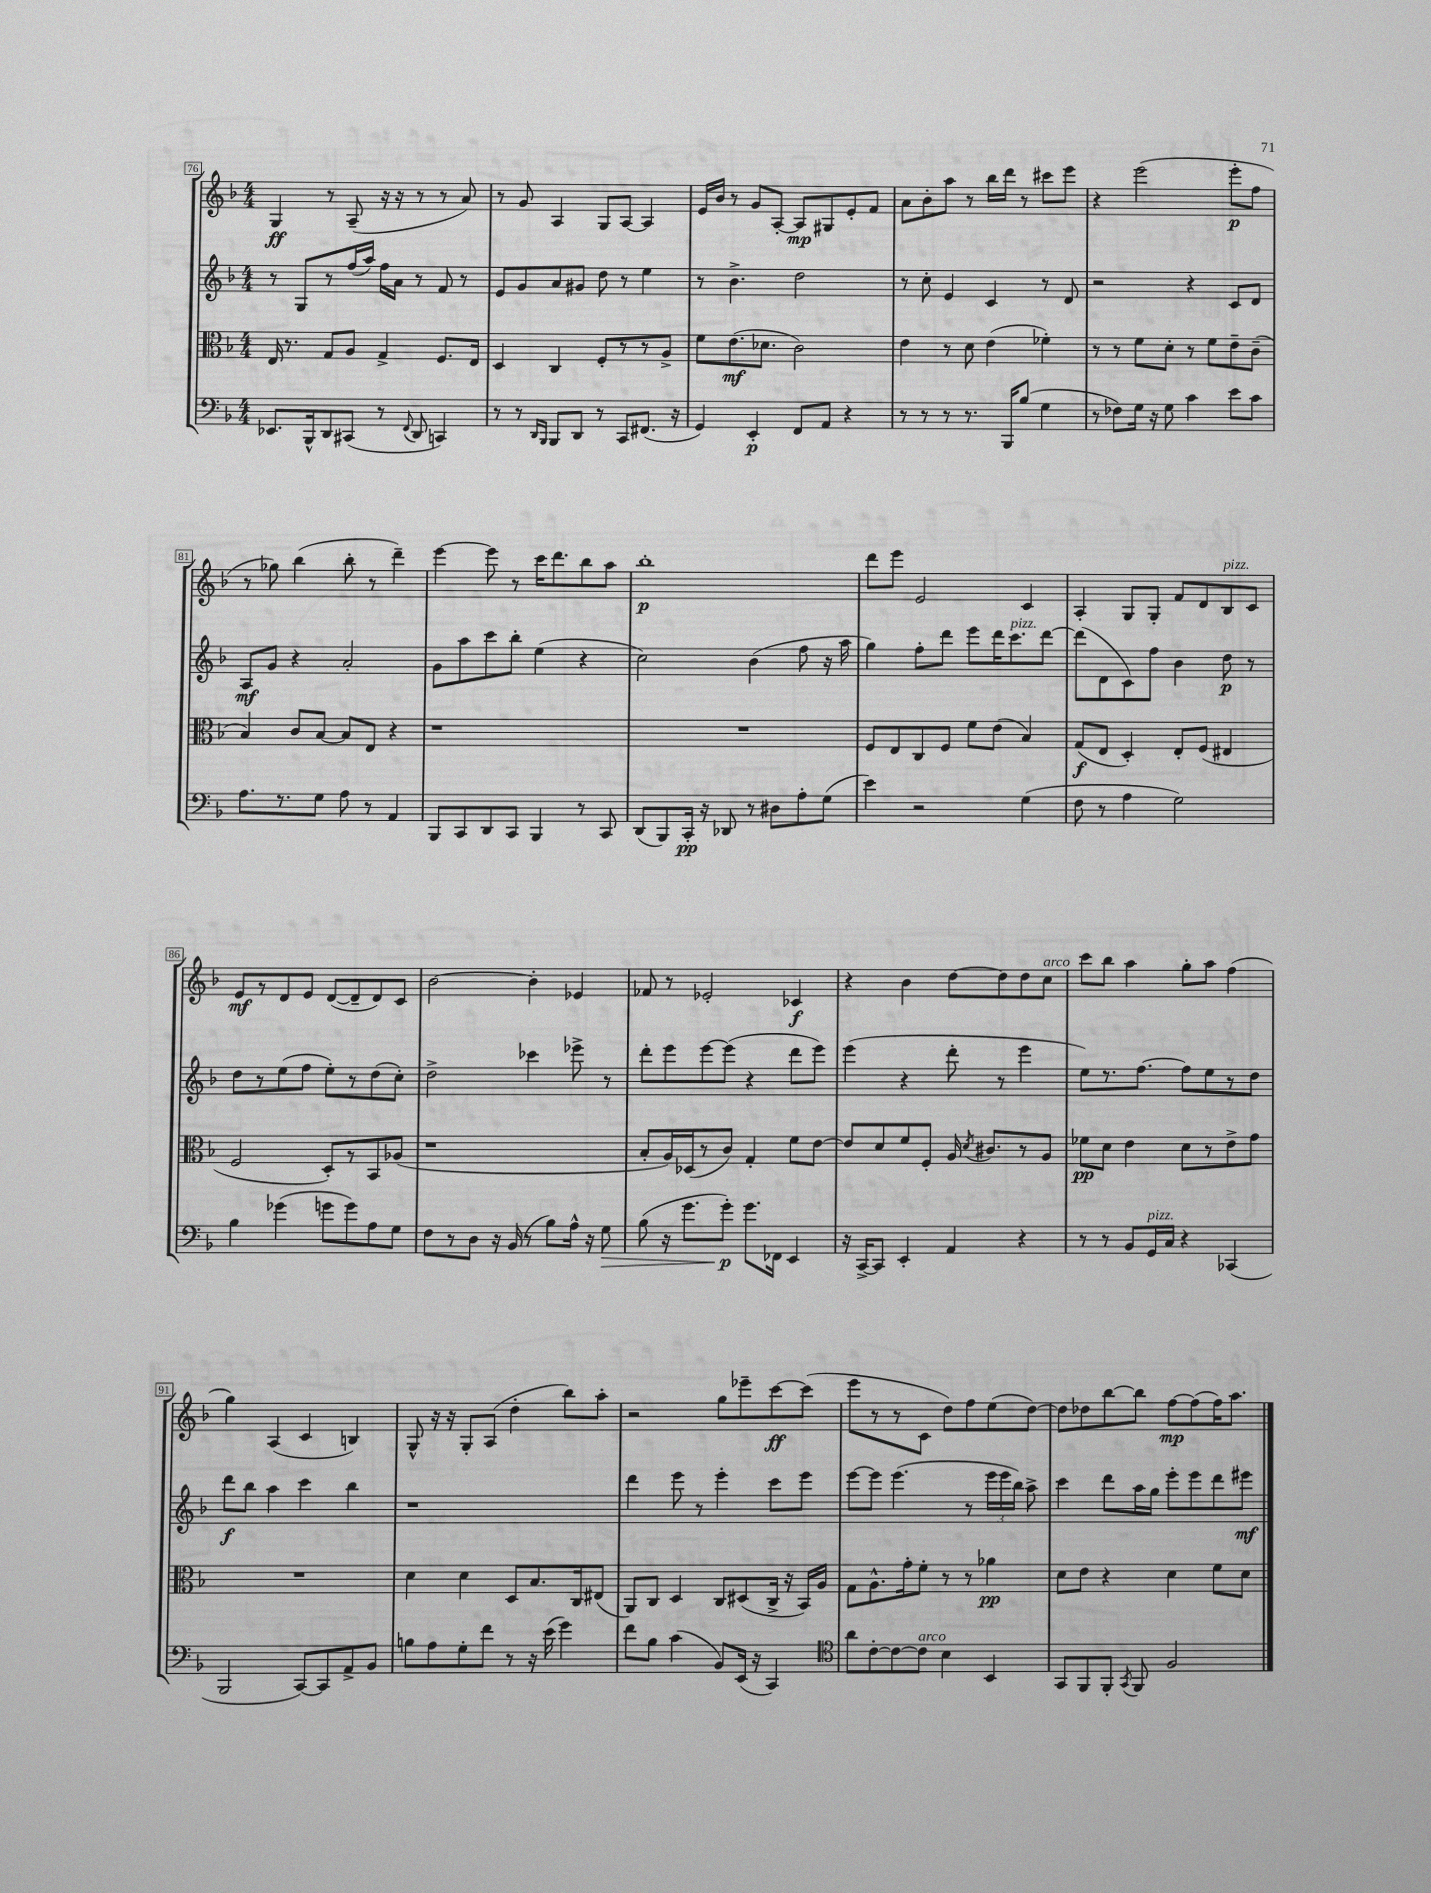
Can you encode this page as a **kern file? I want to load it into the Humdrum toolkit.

**kern	**kern	**kern	**kern
*staff4	*staff3	*staff2	*staff1
*clefF4	*clefC3	*clefG2	*clefG2
*k[b-]	*k[b-]	*k[b-]	*k[b-]
*M4/4	*M4/4	*M4/4	*M4/4
8.EE-	16E	8r	4G
.	8.r	.	.
.	.	8G	.
16BBB-^^	.	.	.
8DD	8G	8r	8r
(8CC#	8A	(16ff	(8A~
.	.	16aa)	.
8r	4G^	16ff	16r
.	.	16a	16r
8qqFF	.	.	.
8DD	.	8r	8r
4CC)	8.F	8f	8r
.	.	8r	8a)
.	16E	.	.
=	=	=	=
8r	4D	8e	8r
8r	.	8g	8g
16qqDD	.	.	.
16qqBBB-	.	.	.
8BBB-	4C	8a	4A
8DD	.	8g#	.
8r	8F'	8dd	8G
8CC	8r	8r	[8A
(8.FF#	8r	4ee	4A]
.	8A^	.	.
16r	.	.	.
=	=	=	=
4GG)	8f	8r	16e
.	.	.	16b-
.	(8.e	4.b-^	8r
4EE'	.	.	8g
.	8.d-	.	.
.	.	.	[8A'
8FF	2c)	2dd	8A]
8AA	.	.	8G#
4r	.	.	8e'
.	.	.	8f
=	=	=	=
8r	4e	8r	8a
8r	.	8cc'	8b-'
8r	8r	4e	8aa
8.r	8d	.	8r
.	(4e	4c	16bb-
16BBB-	.	.	16ddd
(8B-	.	.	8r
4G	4f-')	8r	8ccc#
.	.	8d	8eee
=	=	=	=
8r	8r	2r	4r
8F-)	8r	.	.
16G	8f	.	(2eee
16r	.	.	.
8G	8d'	.	.
4c	8r	4r	.
.	8f	.	.
8e	8e~	8c	8eee'
8c	(8c~	8d	8ff
=	=	=	=
8.A	4B-)	8A	8r
.	.	8g	8gg-)
8.r	.	.	.
.	8c	4r	(4bb-
8G	[8B-	.	.
8A	8B-]	2a'	8bb-'
8r	8E	.	8r
4AA	4r	.	4ddd~)
=	=	=	=
8BBB-	1r	8g	[4eee
8CC	.	8aa	.
8DD	.	8ccc	8eee]
8CC	.	8bb-'	8r
4BBB-	.	(4ee	16ccc
.	.	.	8.ddd
8r	.	4r	8bb-
8CC	.	.	8aa
=	=	=	=
(8DD	1r	2cc)	1bb-'
8BBB-)	.	.	.
16CC'	.	.	.
16r	.	.	.
8DD-	.	.	.
8r	.	(4b-	.
8D#	.	.	.
8A'	.	8ff	.
(8G	.	16r	.
.	.	16aa	.
=	=	=	=
4e)	8F	4gg)	8ddd
.	8E	.	8eee
2r	8C	8ff'	2e
.	8F	8ddd	.
.	8f	8eee	.
.	(8e	16ddd	.
.	.	8.ccc	.
(4G	4B-)	.	4c
.	.	[8ddd	.
=	=	=	=
8F	(8G	(8ddd]	4A'
8r	8E	8d	.
4A	4D')	8c)	8G
.	.	8ff	8G'
2G)	8E'	4b-	8f
.	(8F	.	8d
.	4E#	8dd	8B-
.	.	8r	8c
=	=	=	=
4B-	2F	8dd	8e
.	.	8r	8r
(4g-	.	(8ee	8d
.	.	8ff	8e
8g	8D')	8ee')	([8d
8g)	8r	8r	8d~]
8A	8BB-	(8dd	8d)
8G	(8A-	8cc')	8c
=	=	=	=
8F	1r	2dd^	[2b-
8r	.	.	.
8D	.	.	.
16r	.	.	.
(16BB-	.	.	.
8r	.	4ccc-	4b-']
8B-)	.	.	.
16A^^	.	8eee-^	4e-
16r	.	.	.
8G	.	8r	.
=	=	=	=
(8B-	8B-'	8ddd'	8f-
16r	16A)	8eee	8r
8.g	(16D-	.	.
.	8r	[8eee	2e-'
8g')	8c)	(8eee]	.
8.g	4G'	4r	.
16FF-	.	.	.
4EE	8f	8ddd	4c-
.	[8e	8eee)	.
=	=	=	=
16r	8e]	(4eee	4r
[16CC^	.	.	.
8CC]	8d	.	.
4EE'	8f	4r	4b-
.	8F'	.	.
4AA	16A	8ddd'	[8dd
.	8qd	.	.
.	8.c#	.	.
.	.	8r	8dd]
4r	8r	4eee	8dd
.	8A	.	8cc
=	=	=	=
8r	8f-	8ee)	8ccc
8r	8d	8.r	8bb-
8BB-	4e	.	4aa
.	.	[8.ff	.
16GG	.	.	.
16C	.	.	.
4r	8d	8ff]	8gg'
.	8r	8ee	8aa
(4CC-	8e^	8r	(4ff
.	8g	8dd	.
=	=	=	=
2BBB-	1r	8ddd	4gg)
.	.	8bb-	.
.	.	4aa	(4A
[8CC)	.	4ccc	4c
8CC]	.	.	.
8AA^	.	4bb-	4B)
8BB-	.	.	.
=	=	=	=
8B	4d	1r	8G^^
8A	.	.	16r
.	.	.	16r
8G'	4d	.	8G'
8f	.	.	(8A
8r	8D	.	4dd'
16r	8.B-	.	.
(16e	.	.	.
4g)	.	.	8bb-)
.	16C	.	.
.	(8E#	.	8aa'
=	=	=	=
8f	8AA)	4ddd	2r
8B-	8C	.	.
(4c	4D	8eee	.
.	.	8r	.
8BB-)	8C	4eee'	8gg
(16EE	(8D#	.	8eee-~
16r	.	.	.
4CC)	16C^	8ccc	[8ccc
.	16r	.	.
.	16BB-)	8eee	(8ccc]
.	16A	.	.
=	=	=	=
*clefC4	*	*	*
8a	8G	[8eee	8eee
[8c'	8.A^^	8eee]	8r
8c_	.	(4.eee	8r
.	16g'	.	.
8c]	8f'	.	8c
4B-	8r	.	8dd)
.	8r	8r	8ff
4BB-	4a-	24eee	(8ee
.	.	24eee	.
.	.	24bb-)	.
.	.	8aa^	[8dd)
=	=	=	=
8GG	8d	4ccc	8dd]
8FF	8e	.	8dd-
8FF'	4r	8ddd	[8bb-
8qGG	.	.	.
8FF	.	16aa	8bb-]
.	.	16gg	.
2F	4d	8eee'	[8ff
.	.	8eee	(8ff]
.	8f	8ddd	16ff)
.	.	.	8.aa
.	8d	8eee#	.
==	==	==	==
*-	*-	*-	*-
